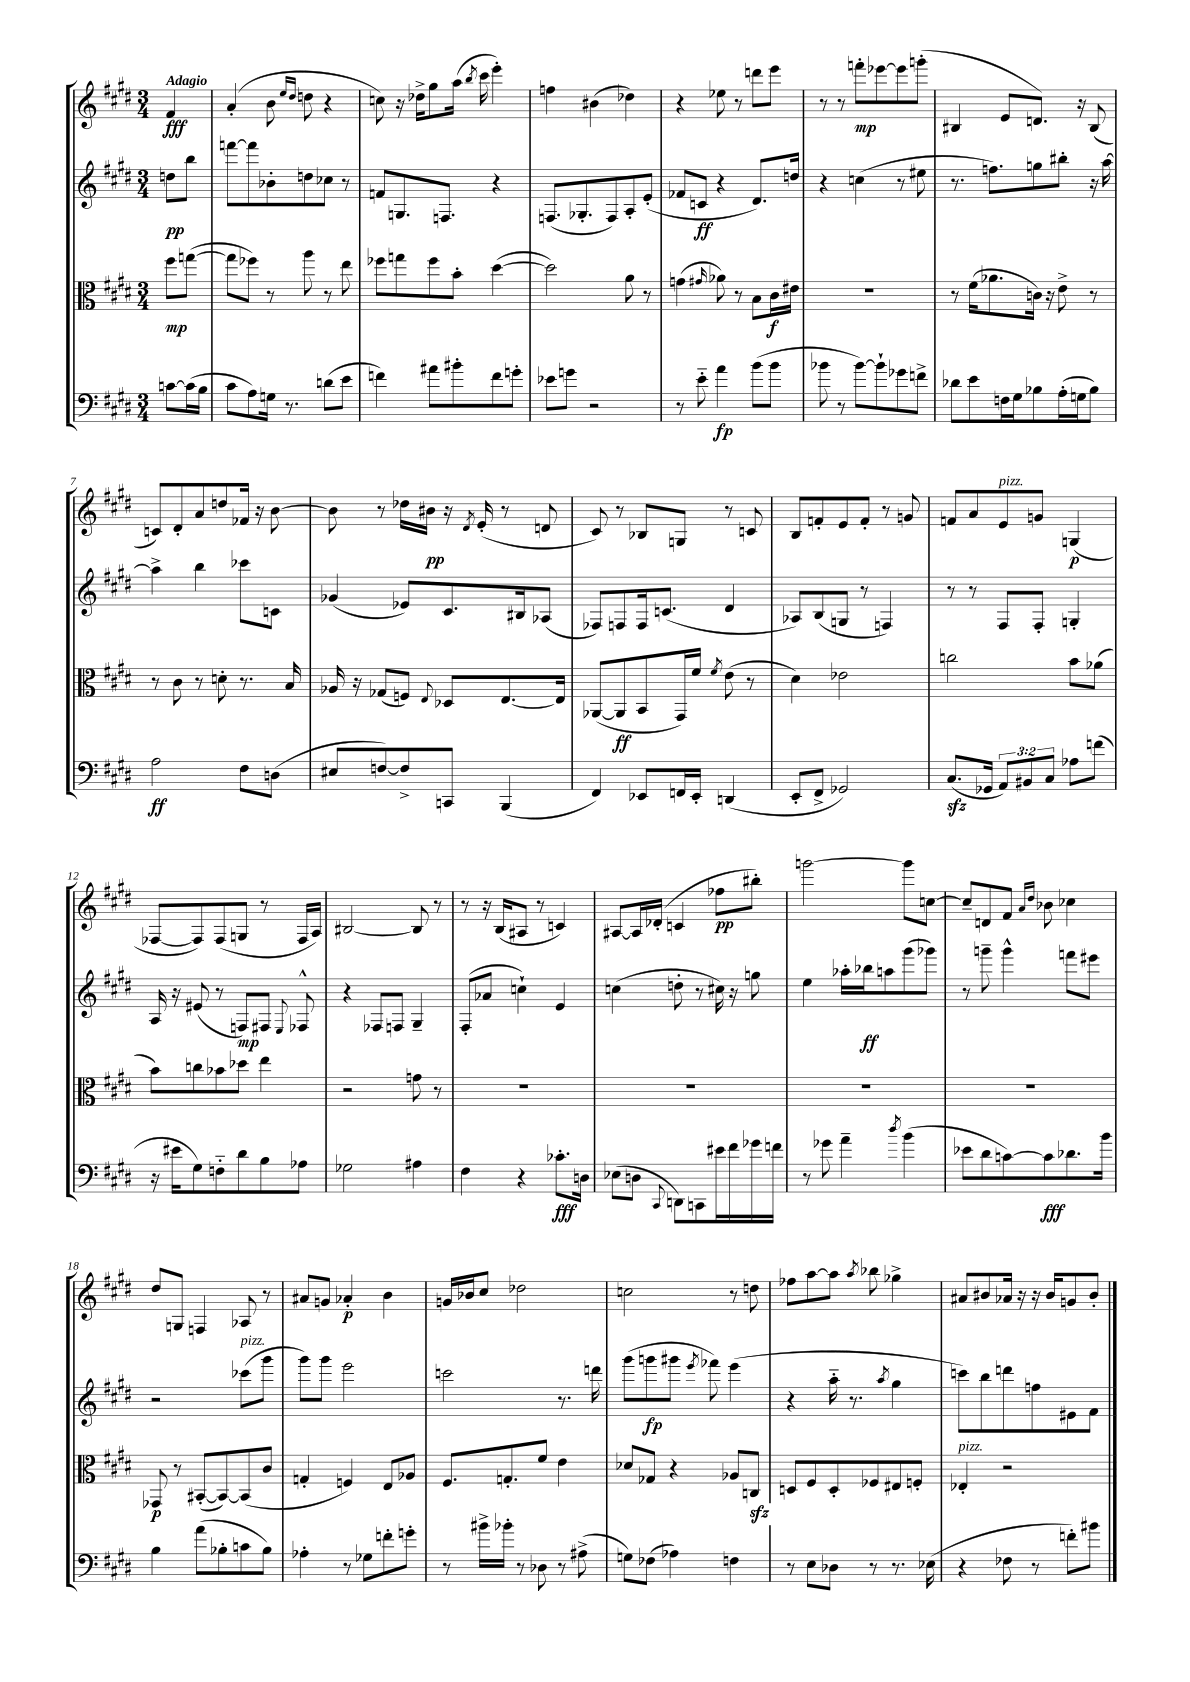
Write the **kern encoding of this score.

**kern	**kern	**kern	**kern
*staff4	*staff3	*staff2	*staff1
*clefF4	*clefC3	*clefG2	*clefG2
*k[f#c#g#d#]	*k[f#c#g#d#]	*k[f#c#g#d#]	*k[f#c#g#d#]
*M3/4	*M3/4	*M3/4	*M3/4
[8c	8ff#	8dd	4f#
(16c]	([8gg	8bb	.
16B	.	.	.
=	=	=	=
8c#	8gg]	[8fff	(4a'
8A)	8ff-)	8fff]	.
16G	8r	8b-'	8b
8.r	.	.	.
.	.	.	16qqee
.	.	.	16qqdd#
.	8aa	8dd	8dd
(8d	8r	8cc-	4r
8e	8ee	8r	.
=	=	=	=
4f)	8ff-	8f	8cc)
.	8gg	8.G	16r
.	.	.	16dd-^
8a#	8ff-	.	8gg#
.	.	8.F	.
8b#'	8b'	.	(16aa
.	.	.	8qbb
.	.	.	16ccc#
8f	([4dd#	4r	4eee')
8g'	.	.	.
=	=	=	=
8e-	2dd#])	(8.F	4ff
8g	.	.	.
.	.	8.G-'	.
2r	.	.	(4b#
.	.	8F)	.
.	8a	8A'	4dd-)
.	8r	(8e'	.
=	=	=	=
8r	(4g	8f-	4r
8e'~	.	8c	.
.	16qqg#	.	.
4a	8a-)	4r	8ee-
.	8r	.	8r
(8b	8B	8.d#)	8ddd
8b	16c#	.	8eee
.	16e#	16dd	.
=	=	=	=
8b-	2.r	4r	8r
8r	.	.	8r
[8b-)	.	(4cc	8fff'
8b-`]	.	.	[8eee-
8g-	.	8r	8eee-]
8f^	.	8ee#	(8ggg'
=	=	=	=
8d-	8r	8.r	4B#
8e	(16f#	.	.
.	8.a-	8.ff)	.
16F	.	.	8e
16G#	.	.	.
8B-	16c)	8gg	8.d)
.	16r	.	.
(16A'	8e^	8bb#'	.
16G	.	.	16r
8B-)	8r	16r	(8B#
.	.	[16aa	.
=	=	=	=
2A	8r	4aa^]	8c)
.	8c#	.	8d#'
.	8r	4bb	8a
.	8d'	.	8dd
8F#	8.r	8ccc-	16f-
.	.	.	16r
(8D	.	8c	[8b
.	16B	.	.
=	=	=	=
8E#	16A-	(4g-	8b]
.	16r	.	.
[8F)	(8G-	.	8r
8F^]	8F)	8e-)	16dd-
.	.	.	16b#
.	8qqE	.	.
8CC	8D-	8.c#	16r
.	.	.	8qd#
.	.	.	(16e'
(4BBB	[8.E	.	8r
.	.	16B#	.
.	.	(8A-	8d
.	16E]	.	.
=	=	=	=
4FF#)	([8AA-	8F-)	8c#)
.	8AA-]	8F	8r
8EE-	8BB	16F	8B-
.	.	(8.c	.
16FF	16GG#)	.	8G
16EE-'	16f#	.	.
.	8qf#	.	.
(4DD	(8e	4d#	8r
.	8r	.	8c
=	=	=	=
8EE'	4d#)	8A-)	8B
8FF#^	.	(8B	8f'
2GG-)	2e-	8G	8e
.	.	8r	8f'
.	.	4F)	8r
.	.	.	8g
=	=	=	=
(8.C#	2cc	8r	8f
.	.	8r	8a
16GG-	.	.	.
12AA)	.	8F#	8e
12BB#	.	.	.
.	.	8F#'	8g
12C#	.	.	.
8A-	8b	4G'	(4G
(8f	(8a-	.	.
=	=	=	=
16r	8b)	16A	[8F-
16e#	.	16r	.
8G#)	8cc	(8e#	8F-])
8F'~	8b-	8r	(8F-
8d#	8dd-	8F)	8G
8B	4ee	8F#	8r
.	.	8qqE	.
8A-	.	8F-^^	16F-
.	.	.	16A)
=	=	=	=
2G-	2r	4r	[2B#
.	.	8F-	.
.	.	8F	.
4A#	8g	4G#~	8B#]
.	8r	.	8r
=	=	=	=
4F#	2.r	(8F#'	8r
.	.	8a-	16r
.	.	.	(16B
4r	.	4cc`)	8A#
.	.	.	8r
8.c-'	.	4e	4c)
16D	.	.	.
=	=	=	=
(8E-	2.r	(4cc	[8A#
8D	.	.	16A#]
.	.	.	(16d-'
8qqCC#	.	.	.
8DD)	.	8dd'	4c
8CC	.	8r	.
16e#	.	16cc#)	8ff-
16f#	.	16r	.
16g-	.	8gg	8bb#')
16f	.	.	.
=	=	=	=
8r	2.r	4ee	[2ggg
8g-	.	.	.
4a~	.	16aa-'	.
.	.	16bb-	.
.	.	8aa	.
8qdd#	.	.	.
(4b	.	(8ggg#	8ggg]
.	.	8ggg-)	[8cc
=	=	=	=
8e-	2.r	8r	8cc~]
8d#	.	8ggg~	8d
[8c)	.	4ggg^^	8f#
.	.	.	16qqa
.	.	.	16qqdd#
8c]	.	.	8b-
8.d-	.	8fff	4cc-
.	.	8eee#	.
16b	.	.	.
=	=	=	=
4B	8GG-	2r	8dd#
.	8r	.	8G
(8a	([8BB#'	.	4F
8B-'	8BB#_)	.	.
8c	(8BB#]	(8ccc-	8A-
8B-)	8c#	8ggg#	8r
=	=	=	=
4A-'	4G'	8ggg#)	8a#
.	.	8ggg#	8g
8r	4F)	2eee	4a-'
8G-	.	.	.
8f'	8E	.	4b
8g'	8A-	.	.
=	=	=	=
8r	8.F#	2ccc	16g
.	.	.	16b-
16b#^	.	.	8cc#
16b-'	8.G'	.	.
8r	.	.	2dd-
8D-	8f#	.	.
8r	4e	8.r	.
(8A#^	.	.	.
.	.	16ddd	.
=	=	=	=
8G)	8d-	(8ggg#	2cc
(8F-	8G-	8ggg	.
4A-)	4r	8ggg#	.
.	.	8qeee	.
.	.	8fff-)	.
4F	8A-	(4eee	8r
.	8C	.	8dd
=	=	=	=
8r	8D	4r	8ff-
8E	8F#	.	[8aa
8D-	8D'	16aa'~	8aa]
.	.	8.r	.
.	.	.	8qaa
8r	8F-	.	8bb-
.	.	8qaa	.
8.r	8E#	4gg#	4gg-^
.	8F'	.	.
(16E-	.	.	.
=	=	=	=
4r	4E-'	8ccc)	8a#
.	.	8bb	8b#
8F-	2r	8ddd	16a-
.	.	.	16r
8r	.	8ff	16r
.	.	.	16b#
8f')	.	8e#	8g
8b#	.	8f#	8b#'
==	==	==	==
*-	*-	*-	*-
